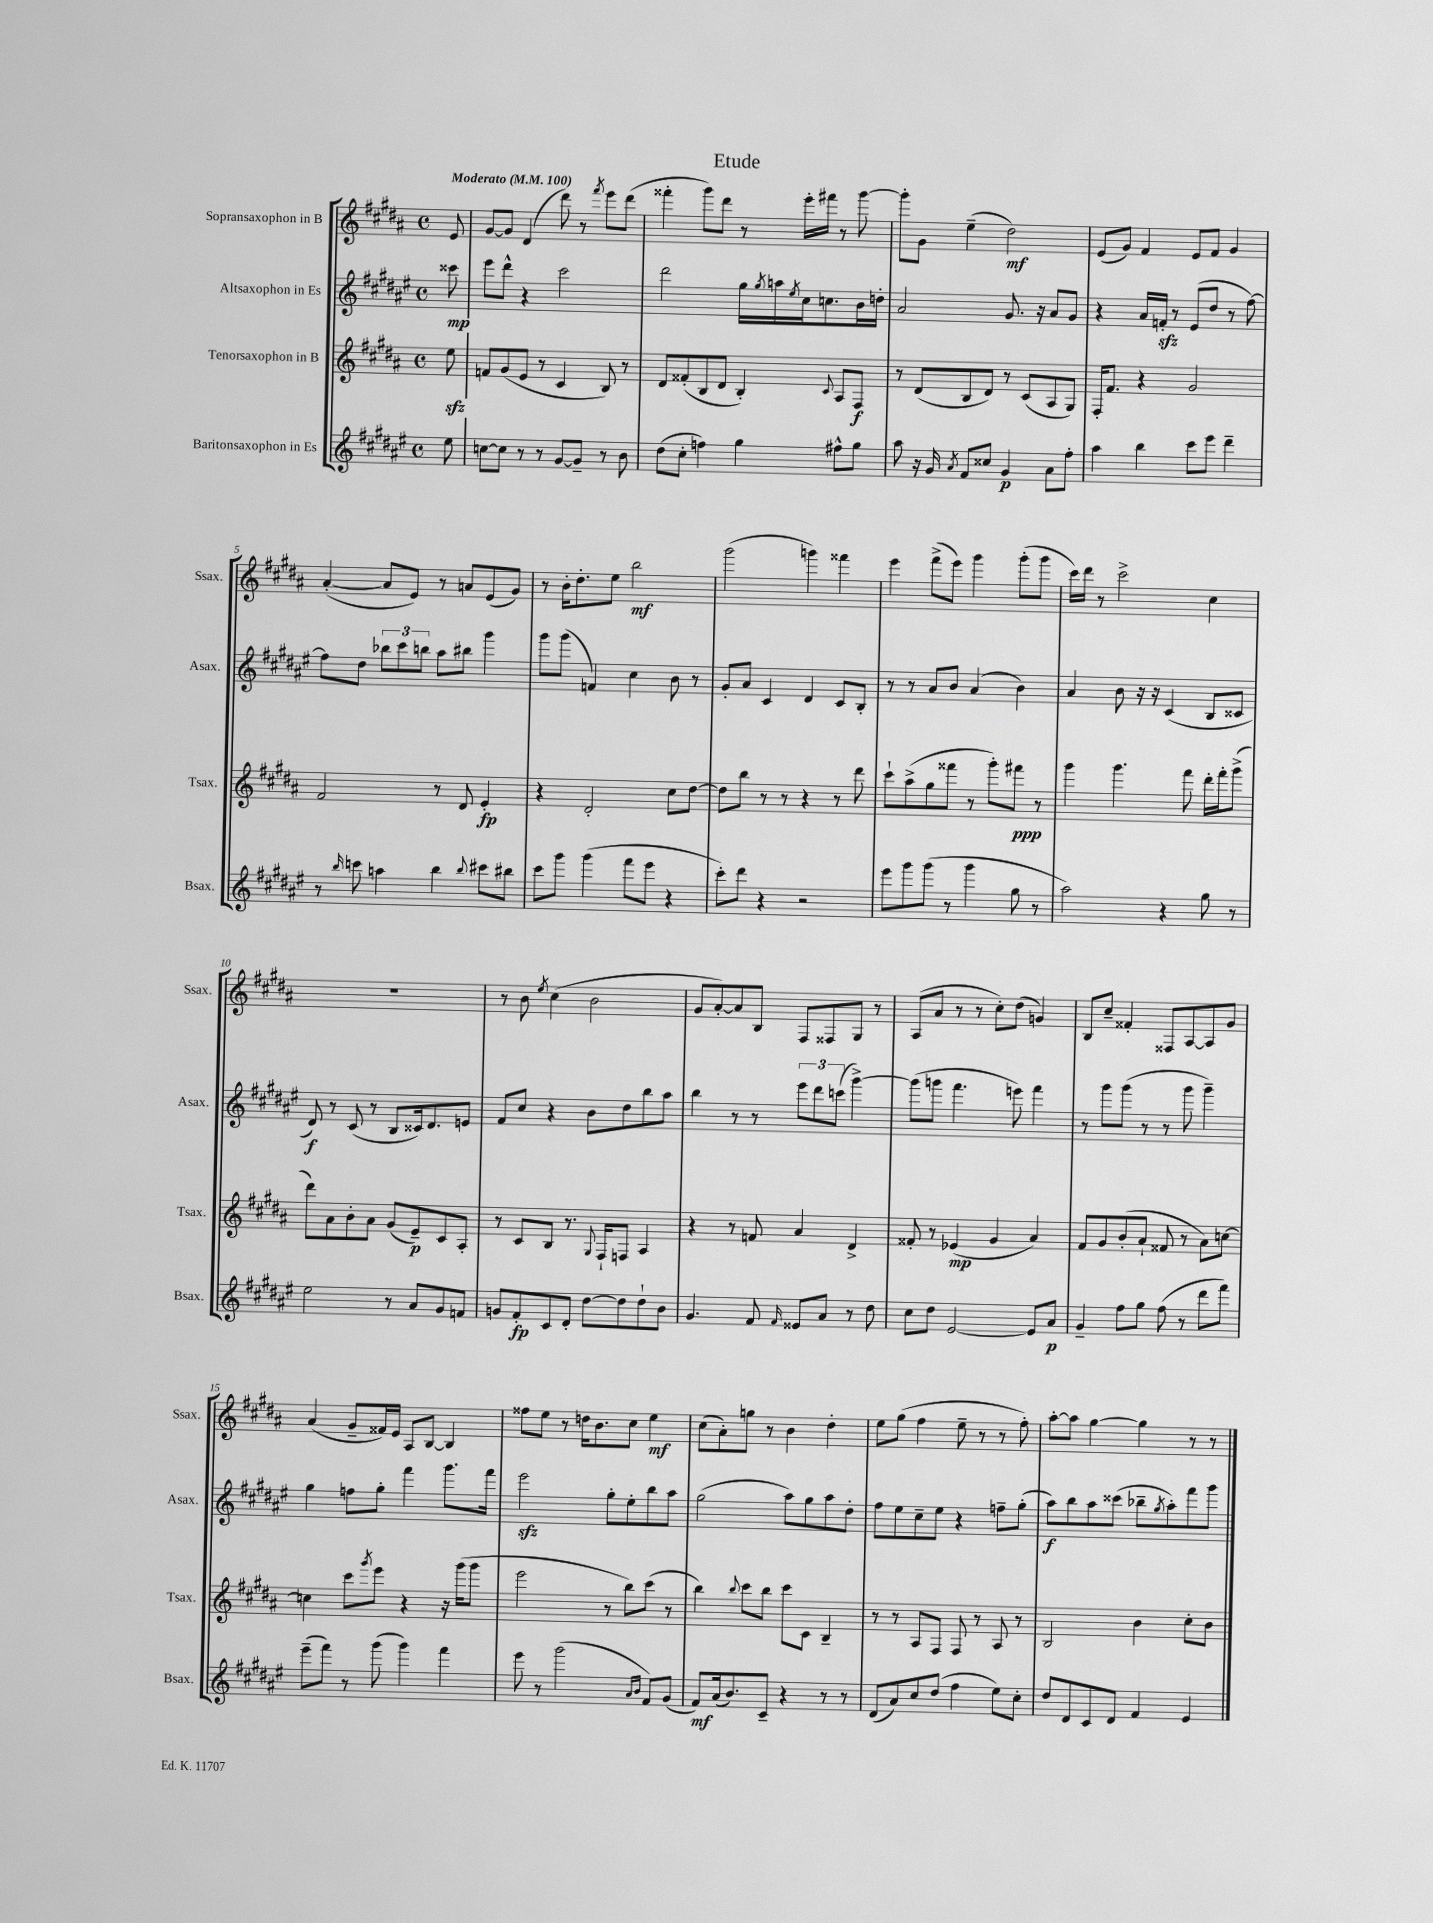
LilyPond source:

\header { title = "Etude" }
<<
\new StaffGroup <<
\new Staff = "s0" \with { instrumentName = "Sopransaxophon in B" shortInstrumentName = "Ssax." } {
    \clef treble \key b \major \defaultTimeSignature \time 4/4 \partial 8 \tempo "Moderato" 4 = 100
    e'8 |
    gis'8~ gis'8 dis'4( dis'''8) r8 \acciaccatura { fis'''8 } e'''8 dis'''8( |
    fisis'''4-. gis'''8) dis'''8 r8 e'''16-. fis'''16 r8 gis'''8~ |
    gis'''8-. gis'8 e''4--( dis''2\mf) |
    e'8( gis'8) fis'4 e'8 fis'8 gis'4 |
    ais'4~-.( ais'8 e'8) r8 a'8 e'8( gis'8) |
    r8 b'16-. dis''8.-. e''8 b''2\mf |
    gis'''2( g'''4) fisis'''4 |
    e'''4 fis'''8->( e'''8) gis'''4 gis'''8-.( gis'''8 |
    cis'''16) dis'''16 r8 cis'''2-> cis''4 |
    R1 |
    r8 b'8 \acciaccatura { e''8 } cis''4( b'2 |
    gis'8 ais'8~-.) ais'8 b8 fis8 fisis8 gis8 r8 |
    ais8( ais'8 r8 r8 cis''8-.) dis''8( g'4) |
    b8 cis''8-- fisis'4-. fisis8 ais8~ ais8 gis'8 |
    ais'4( gis'8-- fisis'16) e'16 ais8 b8~ b4 |
    fisis''8 e''8 r8 d''16 b'8. cis''8 e''4\mf |
    cis''8( ais'8-.) g''8 r8 b'4 dis''4-. |
    e''8 gis''8( fis''4 e''8-- r8 r8 fis''8-.) |
    ais''8~-. ais''8 gis''4~ gis''4 r8 r8 \bar "|." |
}
\new Staff = "s1" \with { instrumentName = "Altsaxophon in Es" shortInstrumentName = "Asax." } {
    \clef treble \key fis \major \defaultTimeSignature \time 4/4 \partial 8
    cisis'''8\mp |
    eis'''8 dis'''8-^ r4 cis'''2 |
    dis'''2 gis''16 \acciaccatura { gis''8 } a''16 \acciaccatura { eis''8 } cis''16 c''8. b'16 d''16-. |
    ais'2 gis'8. r16 ais'8 gis'8 |
    r4 ais'16 f'16-.\sfz r8 eis'8( dis''8 r8 fis''8~) |
    fis''8 dis''8 \tuplet 3/2 { bes''8 cis'''8 b''8 } ais''8 bis''8 gis'''4 |
    gis'''8 gis'''8( f'4) cis''4 b'8 r8 |
    gis'8-. ais'8 cis'4 dis'4 cis'8 b8-. |
    r8 r8 ais'8 b'8 ais'4( b'4) |
    ais'4 b'8 r16 r16 cis'4( b8 cisis'8 |
    dis'8\f) r8 cis'8( r8 b8 cisis'16) dis'8. e'8 |
    fis'8 cis''8 r4 b'8 dis''8 b''8 ais''8 |
    b''4 r8 r8 \tuplet 3/2 { eis'''8 dis'''8 c'''8( } gis'''4~->) |
    gis'''8( g'''8 fis'''4. e'''8) fis'''4 |
    r8 gis'''8 gis'''8( r8 r8 gis'''8 gis'''4--) |
    gis''4 f''8 gis''8-. fis'''4 gis'''8. fis'''16 |
    eis'''2\sfz gis''8-. eis''8-. b''8 ais''8 |
    gis''2( ais''8) gis''8 ais''8 dis''8-. |
    fis''8 eis''8 cis''8-- eis''8 r4 f''8-- gis''8-.( |
    ais''8\f) b''8 ais''8 cisis'''8( bes''8-- \acciaccatura { gis''8 } ais''8-.) fis'''8 gis'''8 \bar "|." |
}
\new Staff = "s2" \with { instrumentName = "Tenorsaxophon in B" shortInstrumentName = "Tsax." } {
    \clef treble \key b \major \defaultTimeSignature \time 4/4 \partial 8
    e''8\sfz |
    f'8 gis'8( e'8 r8 cis'4 b8) r8 |
    dis'8 fisis'8-.( b8 dis'8 b4-.) \appoggiatura { cis'8 } ais8 fis8\f |
    r8 dis'8( b8 dis'8) r8 cis'8( ais8 gis8) |
    fis16-. fis'8. r4 gis'2 |
    fis'2 r8 dis'8 e'4-.\fp |
    r4 dis'2-. cis''8 dis''8~ |
    dis''8 b''8 r8 r8 r4 r8 dis'''8 |
    cis'''8-! ais''8->( gis''8 fisis'''8 r8 gis'''8-.) fis'''8\ppp r8 |
    gis'''4 gis'''4. fis'''8 dis'''16-. fis'''16-. gis'''8->( |
    dis'''8) ais'8 b'8-. ais'8 gis'8( e'8--\p) cis'8 ais8-. |
    r8 cis'8 b8 r8. \appoggiatura { gis8 } fis16-! f8 ais4 |
    r4 r8 f'8 ais'4 dis'4-> |
    fisis'8-. r8 ees'4\mp( gis'4 ais'4) |
    fis'8 gis'8 b'8-.( ais'8-! fisis'8 r8 ais'8) c''8~ |
    c''4 cis'''8 \acciaccatura { gis'''8 } e'''8 r4 r16 gis'''16( gis'''8 |
    e'''2 r8 b''8) cis'''8( r8 |
    b''4) \appoggiatura { b''8 } cis'''8 b''8 cis'''8 cis'8 b4-- |
    r8 r8 ais8 fis8 fis8 r8 ais8 r8 |
    b2 b'4 cis''8-. b'8 \bar "|." |
}
\new Staff = "s3" \with { instrumentName = "Baritonsaxophon in Es" shortInstrumentName = "Bsax." } {
    \clef treble \key fis \major \defaultTimeSignature \time 4/4 \partial 8
    eis''8 |
    c''8~ c''8 r8 r8 gis'8~ gis'8-- r8 b'8 |
    dis''8( cis''8-. f''4) gis''4 fis''8-^ gis''8 |
    ais''8 r16 gis'16 \acciaccatura { ais'8 } fis'8 cisis''8 gis'4\p ais'8 fis''8-. |
    ais''4 b''4 cis'''8 eis'''8 dis'''4-- |
    r8 \grace { b''16 } c'''8 a''4 b''4 \appoggiatura { b''8 } cis'''8 bis''8 |
    cis'''8 gis'''8 gis'''4( fis'''8 eis'''8 r4 |
    cis'''8-.) dis'''8 r4 r2 |
    eis'''8 gis'''8 gis'''8( r8 gis'''4 gis''8 r8 |
    ais''2) r4 gis''8 r8 |
    eis''2 r8 ais'8 gis'8 f'8 |
    g'8 fis'8-.\fp cis'8 dis'8-. dis''8~ dis''8 dis''8-! b'8 |
    gis'4. fis'8 \grace { fis'16 } eisis'8 ais'8 r8 dis''8 |
    cis''8 dis''8 eis'2~ eis'8 ais'8\p |
    gis'4-- fis''8 gis''8 fis''8( r8 dis'''8 fis'''8) |
    eis'''8--( fis'''8) r8 gis'''8( gis'''4) fis'''4 |
    eis'''8 r8 gis'''2( \grace { ais'16 b'16 } fis'8) gis'8( |
    fis'8\mf) ais'16( b'8.) cis'8-- r4 r8 r8 |
    dis'8( ais'8) cis''8 dis''8( fis''4 eis''8) cis''8-. |
    dis''8 dis'8 cis'8 dis'8 fis'4 eis'4 \bar "|." |
}
>>
>>
